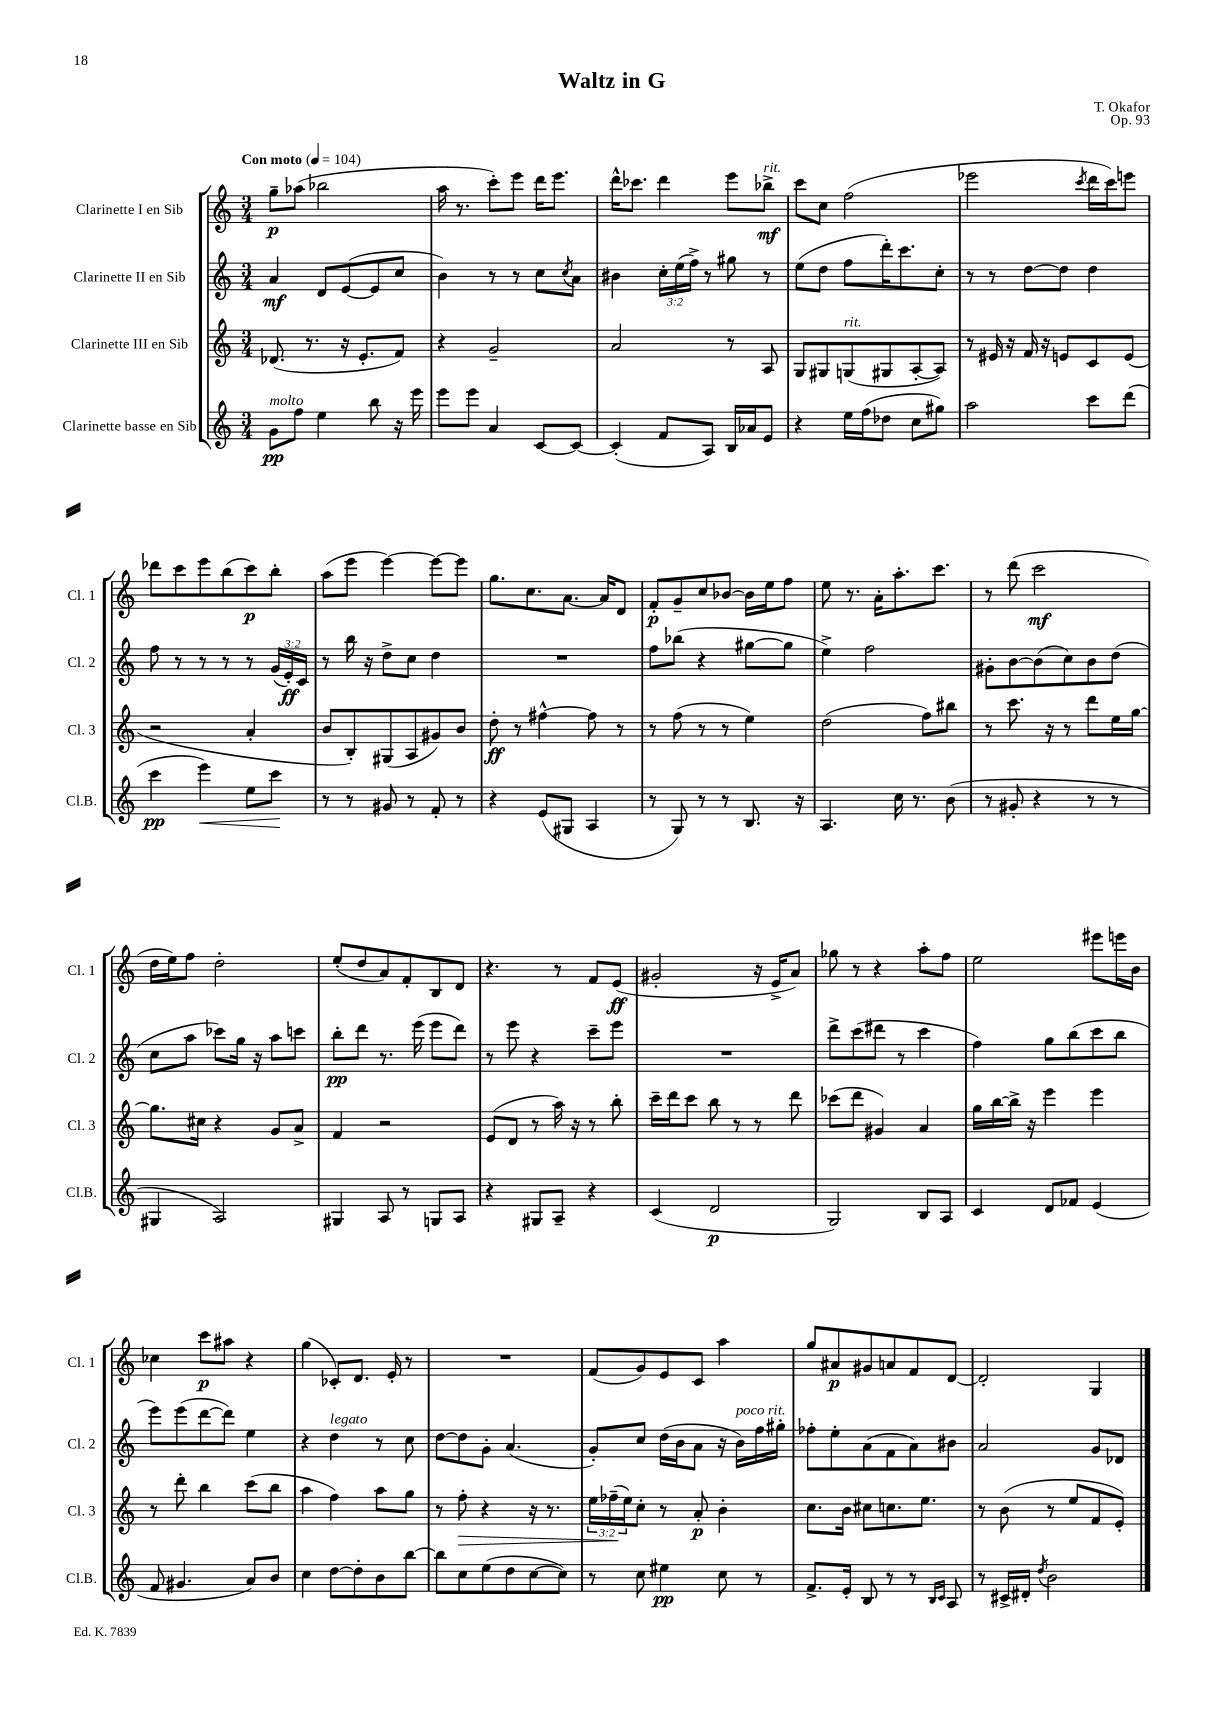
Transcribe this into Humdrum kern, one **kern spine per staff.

**kern	**kern	**kern	**kern
*staff4	*staff3	*staff2	*staff1
*clefG2	*clefG2	*clefG2	*clefG2
*k[]	*k[]	*k[]	*k[]
*M3/4	*M3/4	*M3/4	*M3/4
*MM104	*MM104	*MM104	*MM104
8g\L	(8.d-/	4a/	8gg~\L
8ff\J	.	.	(8aa-\J
.	8.r	.	.
4ee\	.	8d/L	2bb-\
.	16r	([8e/	.
.	8.e'/L	.	.
8bb\	.	8e/]	.
16r	8f/J)	8cc/J	.
16eee\	.	.	.
=	=	=	=
8eee\L	4r	4b\)	16aa\
.	.	.	8.r
8eee\J	.	.	.
4a/	2g~/	8r	8ccc'\L)
.	.	8r	8eee\J
[8c/L	.	8cc\L	16ddd\LK
.	.	.	8.eee\J
.	.	8qcc/	.
8c/_J	.	8a\J	.
=	=	=	=
(4c'/]	2a/	4b#\	16ddd^^\LK
.	.	.	8.ccc-\J
8f/L	.	24cc'\LL	4ddd\
.	.	(24ee\	.
.	.	24ff^\JJ)	.
8A/J)	.	8r	.
16B/LL	8r	8gg#\	8eee\L
16a-/J	.	.	.
8e/J	8A/	8r	8bb-^\J
=	=	=	=
4r	8G/L	(8ee\L	8ccc\L
.	8G#/	8dd\J	8cc\J
16ee\LL	(8G/	8ff\L	(2ff\
(16ff\J	.	.	.
8dd-\J	8G#/	16ddd'\K)	.
.	.	8.ccc\	.
8cc\L	[8A'/	.	.
8gg#\J)	8A/]J)	8cc'\J	.
=	=	=	=
2aa\	8r	8r	2eee-\
.	16e#/	8r	.
.	16r	.	.
.	16f/	[8dd\L	.
.	16r	.	.
.	8e/L	8dd\]J	.
.	.	.	8qccc/
8ccc\L	8c/	4dd\	16ddd\LL
.	.	.	16ccc\J)
(8ddd\J	(8e/J	.	8eee\J
=	=	=	=
4ccc\	2r	8ff\	8ddd-\L
.	.	8r	8ccc\
4eee\)	.	8r	8eee\
.	.	8r	(8bb\
8ee\L	4a'/	8r	8ccc\)
8ccc\J	.	(24g/LL	8bb'\J
.	.	24e'/)	.
.	.	24c/JJ	.
=	=	=	=
8r	8b/L	8r	(8aa\L
8r	8B'/)	16bb\	8eee\J
.	.	16r	.
8g#/	(8G#/	8dd^\L	[4eee\)
8r	8A/	8cc\J	.
8f'/	8g#/)	4dd\	8eee\_L
8r	8b/J	.	8eee\]J
=	=	=	=
4r	8dd'\	2.r	8.gg\L
.	8r	.	.
.	.	.	8.cc\
(8e/L	[4ff#^^\	.	.
8G#/J	.	.	[8.a\J
4A/	8ff#\]	.	.
.	.	.	16a/]LK
.	8r	.	8d/J
=	=	=	=
8r	8r	8ff\L	8f'/L
8G/)	(8ff\	(8bb-\J	8g~/
8r	8r	4r	8cc/
8r	8r	.	[8b-/J
8.B/	4ee\)	[8gg#\L	16b-\]LL
.	.	.	16ee\J
.	.	8gg#\]J	8ff\J
16r	.	.	.
=	=	=	=
4.A/	(2dd\	4ee^\)	8ee\
.	.	.	8.r
.	.	2ff\	.
.	.	.	16a'\LK
16cc\	.	.	8.aa'\
8.r	.	.	.
.	8ff\L)	.	.
.	.	.	8.ccc\J
(8b\	8bb#\J	.	.
=	=	=	=
8r	8r	8g#'\L	8r
8g#'/	8.ccc\	[8b\	(8ddd\
4r	.	(8b\]	2ccc\
.	16r	.	.
.	8r	8cc\)	.
8r	8ddd\L	8b\	.
8r	16ee\L	(8dd\J	.
.	[16gg\JJ	.	.
=	=	=	=
4G#/	8.gg\]L	8cc\L	16dd\LL
.	.	.	16ee\J)
.	.	8aa\J	8ff\J
.	16cc#\Jk	.	.
2A/)	4r	8ccc-\L)	2dd'\
.	.	16gg\Jk	.
.	.	16r	.
.	8g/L	8aa\L	.
.	8a^/J	8ccc\J	.
=	=	=	=
4G#/	4f/	8bb'\L	(8ee'/L
.	.	8ddd\J	8dd/
8A/	2r	8.r	8a/)
8r	.	.	8f'/
.	.	(16eee\	.
8G/L	.	8eee\L	8B/
8A/J	.	8ddd\J)	8d/J
=	=	=	=
4r	(8e/L	8r	4.r
.	8d/J	8eee\	.
8G#/L	8r	4r	.
8A~/J	16aa\)	.	8r
.	16r	.	.
4r	8r	8ccc~\L	8f/L
.	8bb'\	8eee\J	(8e/J
=	=	=	=
(4c/	16ccc~\LL	2.r	2g#'/
.	16ddd\J	.	.
.	8ccc\J	.	.
2d/	8bb\	.	.
.	8r	.	.
.	8r	.	16r
.	.	.	16e^/LK
.	8ddd\	.	8a/J)
=	=	=	=
2G/)	(8ccc-\L	8ddd^\L	8gg-\
.	8ddd\J	(8ccc\	8r
.	4g#/)	8ddd#\J	4r
.	.	8r	.
8B/L	4a/	4ccc\	8aa'\L
8A/J	.	.	8ff\J
=	=	=	=
4c/	16gg\LL	4ff\)	2ee\
.	[16bb\	.	.
.	16bb^\]JJ	.	.
.	16r	.	.
8d/L	4eee\	8gg\L	.
8f-/J	.	(8bb\	.
(4e/	4eee\	8ccc\	8eee#\L
.	.	8bb\J	16eee\L
.	.	.	16b\JJ
=	=	=	=
8f/	8r	8eee\L)	4cc-\
4.g#/	8ddd'\	(8eee\	.
.	4bb\	[8ddd\	8ccc\L
.	.	8ddd\]J)	8aa#\J
8a/L)	(8ccc\L	4ee\	4r
8b/J	8bb\J	.	.
=	=	=	=
4cc\	4aa\	4r	(4gg\
[8dd\L	4ff\)	4dd\	8c-'/L)
8dd'\]	.	.	8.d/J
8b\	8aa\L	8r	.
.	.	.	16e'/
[8bb\J	8gg\J	8cc\	8r
=	=	=	=
8bb\]L	8r	[8dd\L	2.r
8cc\	8ff'\	8dd\]	.
(8ee\	4r	8g'\J	.
8dd\	.	(4.a/	.
[8cc\	16r	.	.
.	8.r	.	.
8cc\]J)	.	.	.
=	=	=	=
8r	24ee\LL	8g'/L)	(8f/L
.	(24ff-~\	.	.
.	24ee\J)	.	.
8cc\	8cc'\J	8cc/J	8g/)
4ee#\	8r	(16dd\LL	8e/
.	.	16b\J	.
.	8a'/	8a\J	8c/J
8cc\	4b'\	16r	4aa\
.	.	16b\LL)	.
8r	.	16ff\	.
.	.	16gg#'\JJ	.
=	=	=	=
8.f^/L	8.cc\L	8ff-'\L	8gg/L
.	.	8ee'\	8a#/
16e'/Jk	16b\Jk	.	.
8B/	8cc#\L	(8a\	8g#/
8r	8.cc\	8f\	8a/
8r	.	8a\)	8f/
.	8.ee\J	.	.
16qqB/LL	.	.	.
16qqc/JJ	.	.	.
8A/	.	8b#\J	[8d/J
=	=	=	=
8r	8r	2a/	2d'/]
16c#^/LL	(8b\	.	.
16d#'/JJ	.	.	.
8qdd/	.	.	.
2b\	8r	.	.
.	8ee/L	.	.
.	8f/	8g/L	4G/
.	8e'/J)	8d-/J	.
==	==	==	==
*-	*-	*-	*-
